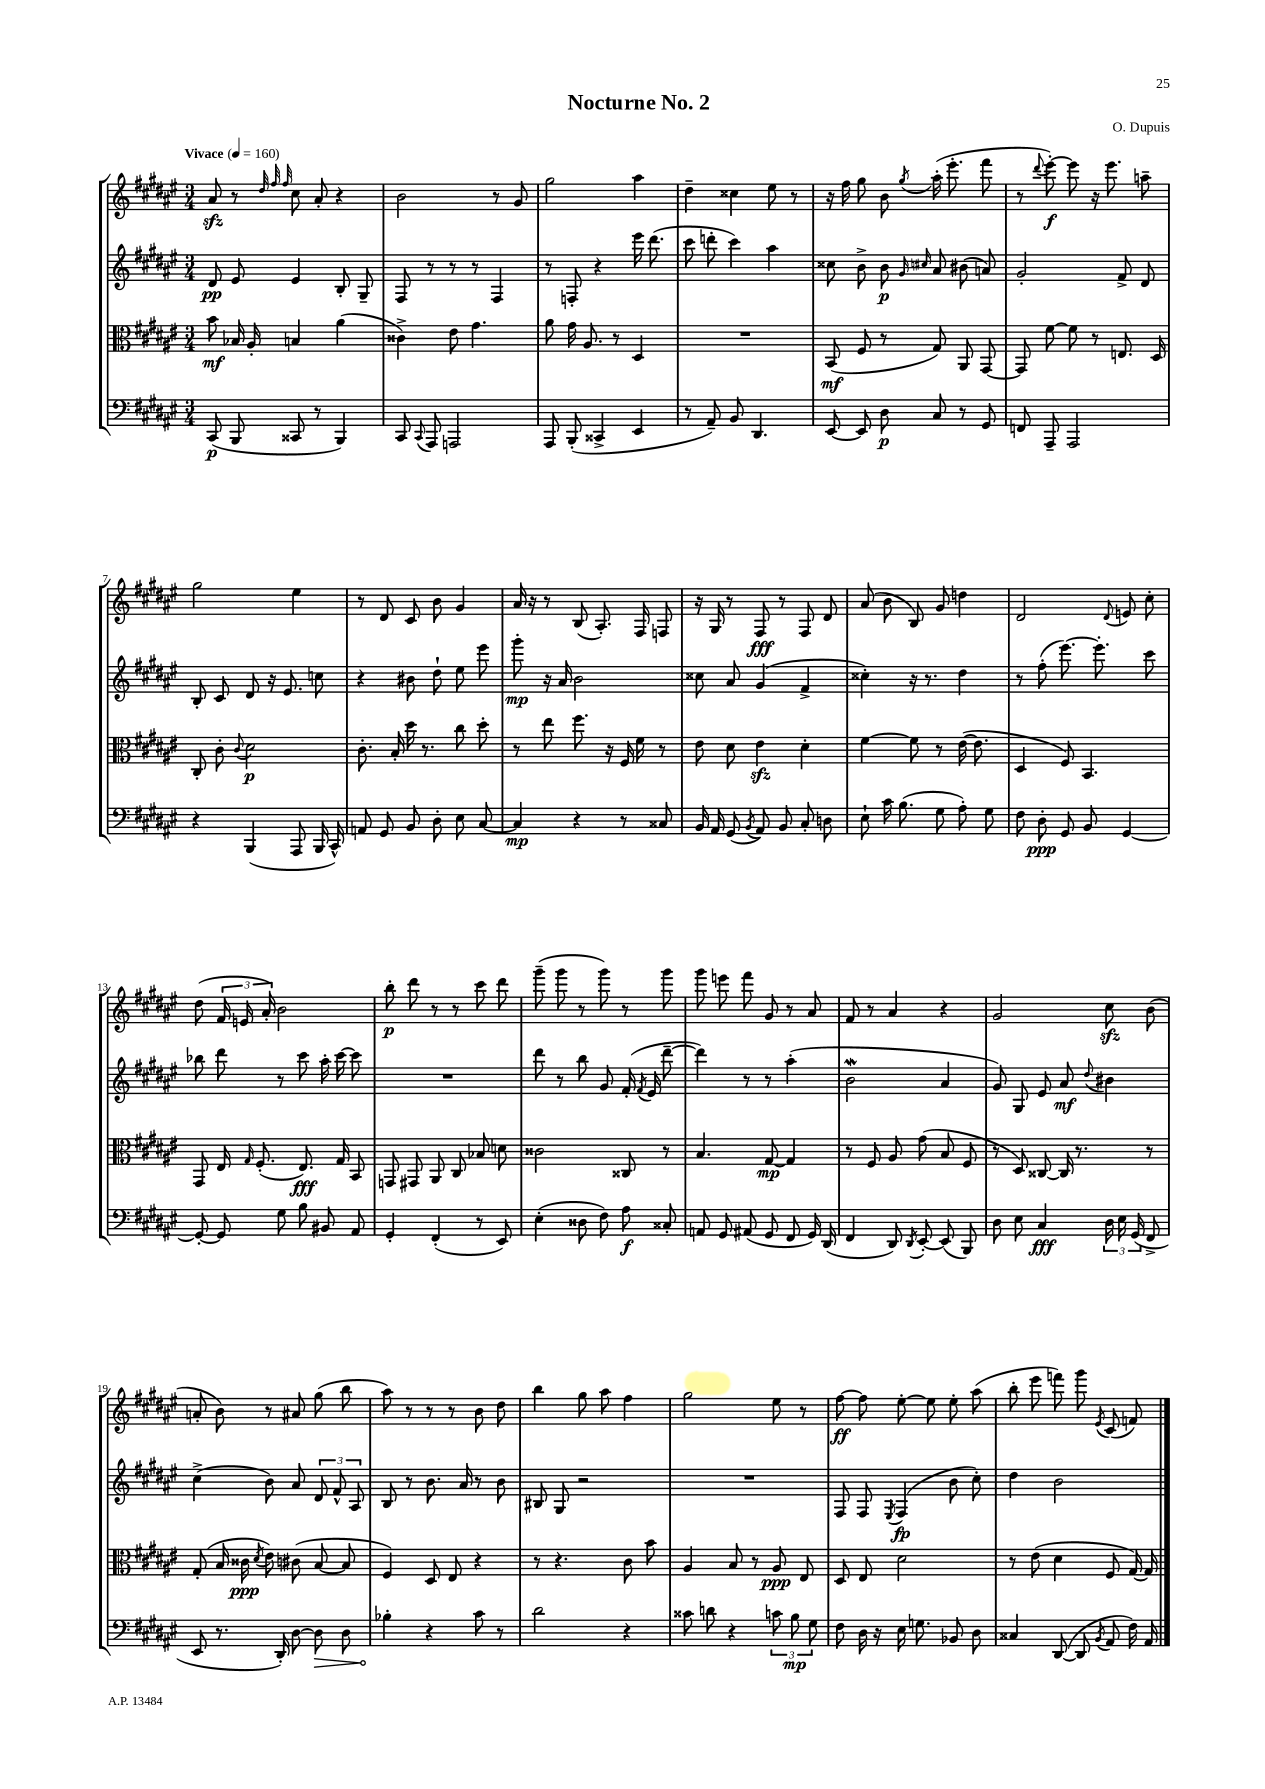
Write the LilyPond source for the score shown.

\header { title = "Nocturne No. 2" composer = "O. Dupuis" }
<<
\new StaffGroup <<
\new Staff = "s0" {
    \clef treble \key fis \major \numericTimeSignature \time 3/4 \tempo "Vivace" 4 = 160
    \autoBeamOff ais'8\sfz r8 \grace { dis''32 fis''32 fis''32 } cis''8 ais'8-. r4 |
    b'2 r8 gis'8 |
    gis''2 ais''4 |
    dis''4-- cisis''4 eis''8 r8 |
    r16 fis''16 gis''8 b'8 \acciaccatura { gis''8 } ais''16-.( eis'''8.-. fis'''8 |
    r8 \appoggiatura { dis'''8 } eis'''8~-.\f) eis'''8 r16 eis'''8. a''8-- |
    gis''2 eis''4 |
    r8 dis'8 cis'8 b'8 gis'4 |
    ais'16 r16 r8 b8( ais8.-.) fis16 f8 |
    r16 gis16 r8 fis8\fff r8 fis8 dis'8 |
    ais'8( b'8 b8) gis'8 d''4 |
    dis'2 \appoggiatura { dis'8 } e'8 cis''8-. |
    dis''8( \tuplet 3/2 { fis'16 e'16 ais'16-.) } b'2 |
    b''8-.\p dis'''8 r8 r8 cis'''8 dis'''8 |
    gis'''8--( gis'''8 r8 gis'''8) r8 gis'''8 |
    gis'''8 e'''8 fis'''8 gis'8 r8 ais'8 |
    fis'8 r8 ais'4 r4 |
    gis'2 cis''8\sfz b'8( |
    a'8-. b'8) r8 ais'8 gis''8( b''8 |
    ais''8) r8 r8 r8 b'8 dis''8 |
    b''4 gis''8 ais''8 fis''4 |
    gis''2 eis''8 r8 |
    fis''8~\ff fis''8 eis''8~-. eis''8 eis''8-. ais''8( |
    b''8-. eis'''8 f'''8) gis'''8 \acciaccatura { eis'8 } cis'8( f'8) \bar "|." |
}
\new Staff = "s1" {
    \clef treble \key fis \major \numericTimeSignature \time 3/4
    \autoBeamOff dis'8\pp eis'8 eis'4 b8-. gis8-- |
    fis8 r8 r8 r8 fis4 |
    r8 f8-. r4 eis'''16 dis'''8.( |
    cis'''8 d'''8-. cis'''4) ais''4 |
    cisis''8 b'8-> b'8\p \grace { gis'16 cis''16 } ais'8 bis'8( a'8) |
    gis'2-. fis'8-> dis'8 |
    b8-. cis'8 dis'8 r16 eis'8. c''8 |
    r4 bis'8 dis''8-! eis''8 eis'''8 |
    gis'''8-.\mp r16 ais'16 b'2 |
    cisis''8 ais'8 gis'4( fis'4-> |
    cisis''4-.) r16 r8. dis''4 |
    r8 fis''8-.( eis'''8.~) eis'''8.-. cis'''8 |
    bes''8 dis'''8 r8 cis'''8 ais''16-. cis'''16~ cis'''8 |
    R2. |
    dis'''8 r8 b''8 gis'8 fis'16-.( \acciaccatura { fis'8 } eis'16 dis'''8~-- |
    dis'''4) r8 r8 ais''4-.( |
    b'2\mordent ais'4 |
    gis'8) gis8 eis'8 ais'8\mf \appoggiatura { dis''8 } bis'4 |
    cis''4->( b'8) ais'8 \tuplet 3/2 { dis'8 fis'8-^ ais8 } |
    b8 r8 b'8. ais'16 r8 b'8 |
    bis8 gis8 r2 |
    R2. |
    fis8 fis8 \acciaccatura { eis8 } fis4\fp( b'8 cis''8-.) |
    dis''4 b'2 \bar "|." |
}
\new Staff = "s2" {
    \clef alto \key fis \major \numericTimeSignature \time 3/4
    \autoBeamOff b'8\mf bes16 ais16-. b4 ais'4( |
    cisis'4->) eis'8 gis'4. |
    ais'8 gis'16 ais8. r8 dis4 |
    R2. |
    b,8\mf( fis8 r8 gis8) ais,8 gis,8~ |
    gis,8 fis'8~ fis'8 r8 e8. dis16 |
    cis8-. cis'8-. \appoggiatura { cis'8 } dis'2\p |
    cis'8.-. b16-. dis''16 r8. cis''8 dis''8-. |
    r8 eis''8 fis''8. r16 fis16 fis'16 r8 |
    eis'8 dis'8 eis'4\sfz dis'4-. |
    fis'4~ fis'8 r8 eis'16~( eis'8. |
    dis4 fis8) b,4. |
    gis,8 eis16 \grace { gis16 } fis8.-.( eis8.\fff) gis16 b,8 |
    g,8 gis,8 ais,8 cis8 bes8 d'8 |
    cisis'2 cisis8 r8 |
    b4. gis8~\mp gis4 |
    r8 fis8 ais8 gis'8( b8 fis8 |
    r8 dis8) cisis8~ cisis16 r8. r8 |
    gis8-.( b16 cisis'16\ppp \acciaccatura { dis'8 } eis'8) cis'8( b8~ b8 |
    fis4) dis8 eis8 r4 |
    r8 r4. cis'8 b'8 |
    ais4 b8 r8 ais8\ppp eis8 |
    dis8 eis8 dis'2 |
    r8 eis'8( dis'4 fis8 gis16~) gis16 \bar "|." |
}
\new Staff = "s3" {
    \clef bass \key fis \major \numericTimeSignature \time 3/4
    \autoBeamOff cis,8\p( b,,8 cisis,8 r8 b,,4) |
    cis,8 \appoggiatura { cis,8 } ais,,8 a,,2 |
    ais,,8 b,,8-.( cisis,4-> eis,4 |
    r8 ais,8--) b,8 dis,4. |
    eis,8~ eis,8 dis8\p cis8 r8 gis,8 |
    f,8 ais,,8-- ais,,2 |
    r4 b,,4( ais,,8 b,,16 cis,16-^) |
    a,8 gis,8 b,8 dis8-. eis8 cis8~ |
    cis4\mp r4 r8 cisis8 |
    b,16 ais,16 gis,8( \acciaccatura { b,8 } ais,8) b,8 cis8-. d8 |
    eis8-! cis'16 b8.( gis8 ais8-.) gis8 |
    fis8 dis8-.\ppp gis,8 b,8 gis,4~ |
    gis,8~-. gis,8 gis8 b8 bis,8 ais,8 |
    gis,4-. fis,4-.( r8 eis,8) |
    eis4-.( disis8 fis8) ais8\f cisis8-. |
    a,8 gis,8 ais,8( gis,8 fis,8 gis,16) dis,16( |
    fis,4 dis,8) \acciaccatura { dis,8 } eis,8~-. eis,8( b,,8) |
    dis8 eis8 cis4\fff \tuplet 3/2 { dis16 eis16 gis,16( } fis,8-> |
    eis,8 r8. dis,16-.) dis8~ \once \override Hairpin.circled-tip = ##t dis8\> dis8 |
    bes4-.\! r4 cis'8 r8 |
    dis'2 r4 |
    cisis'8 d'8 r4 \tuplet 3/2 { c'8 b8\mp gis8 } |
    fis8 dis16 r16 eis16 g8. bes,8 dis8 |
    cisis4 dis,8~( dis,8 \acciaccatura { b,8 } ais,8 fis16) ais,16 \bar "|." |
}
>>
>>
